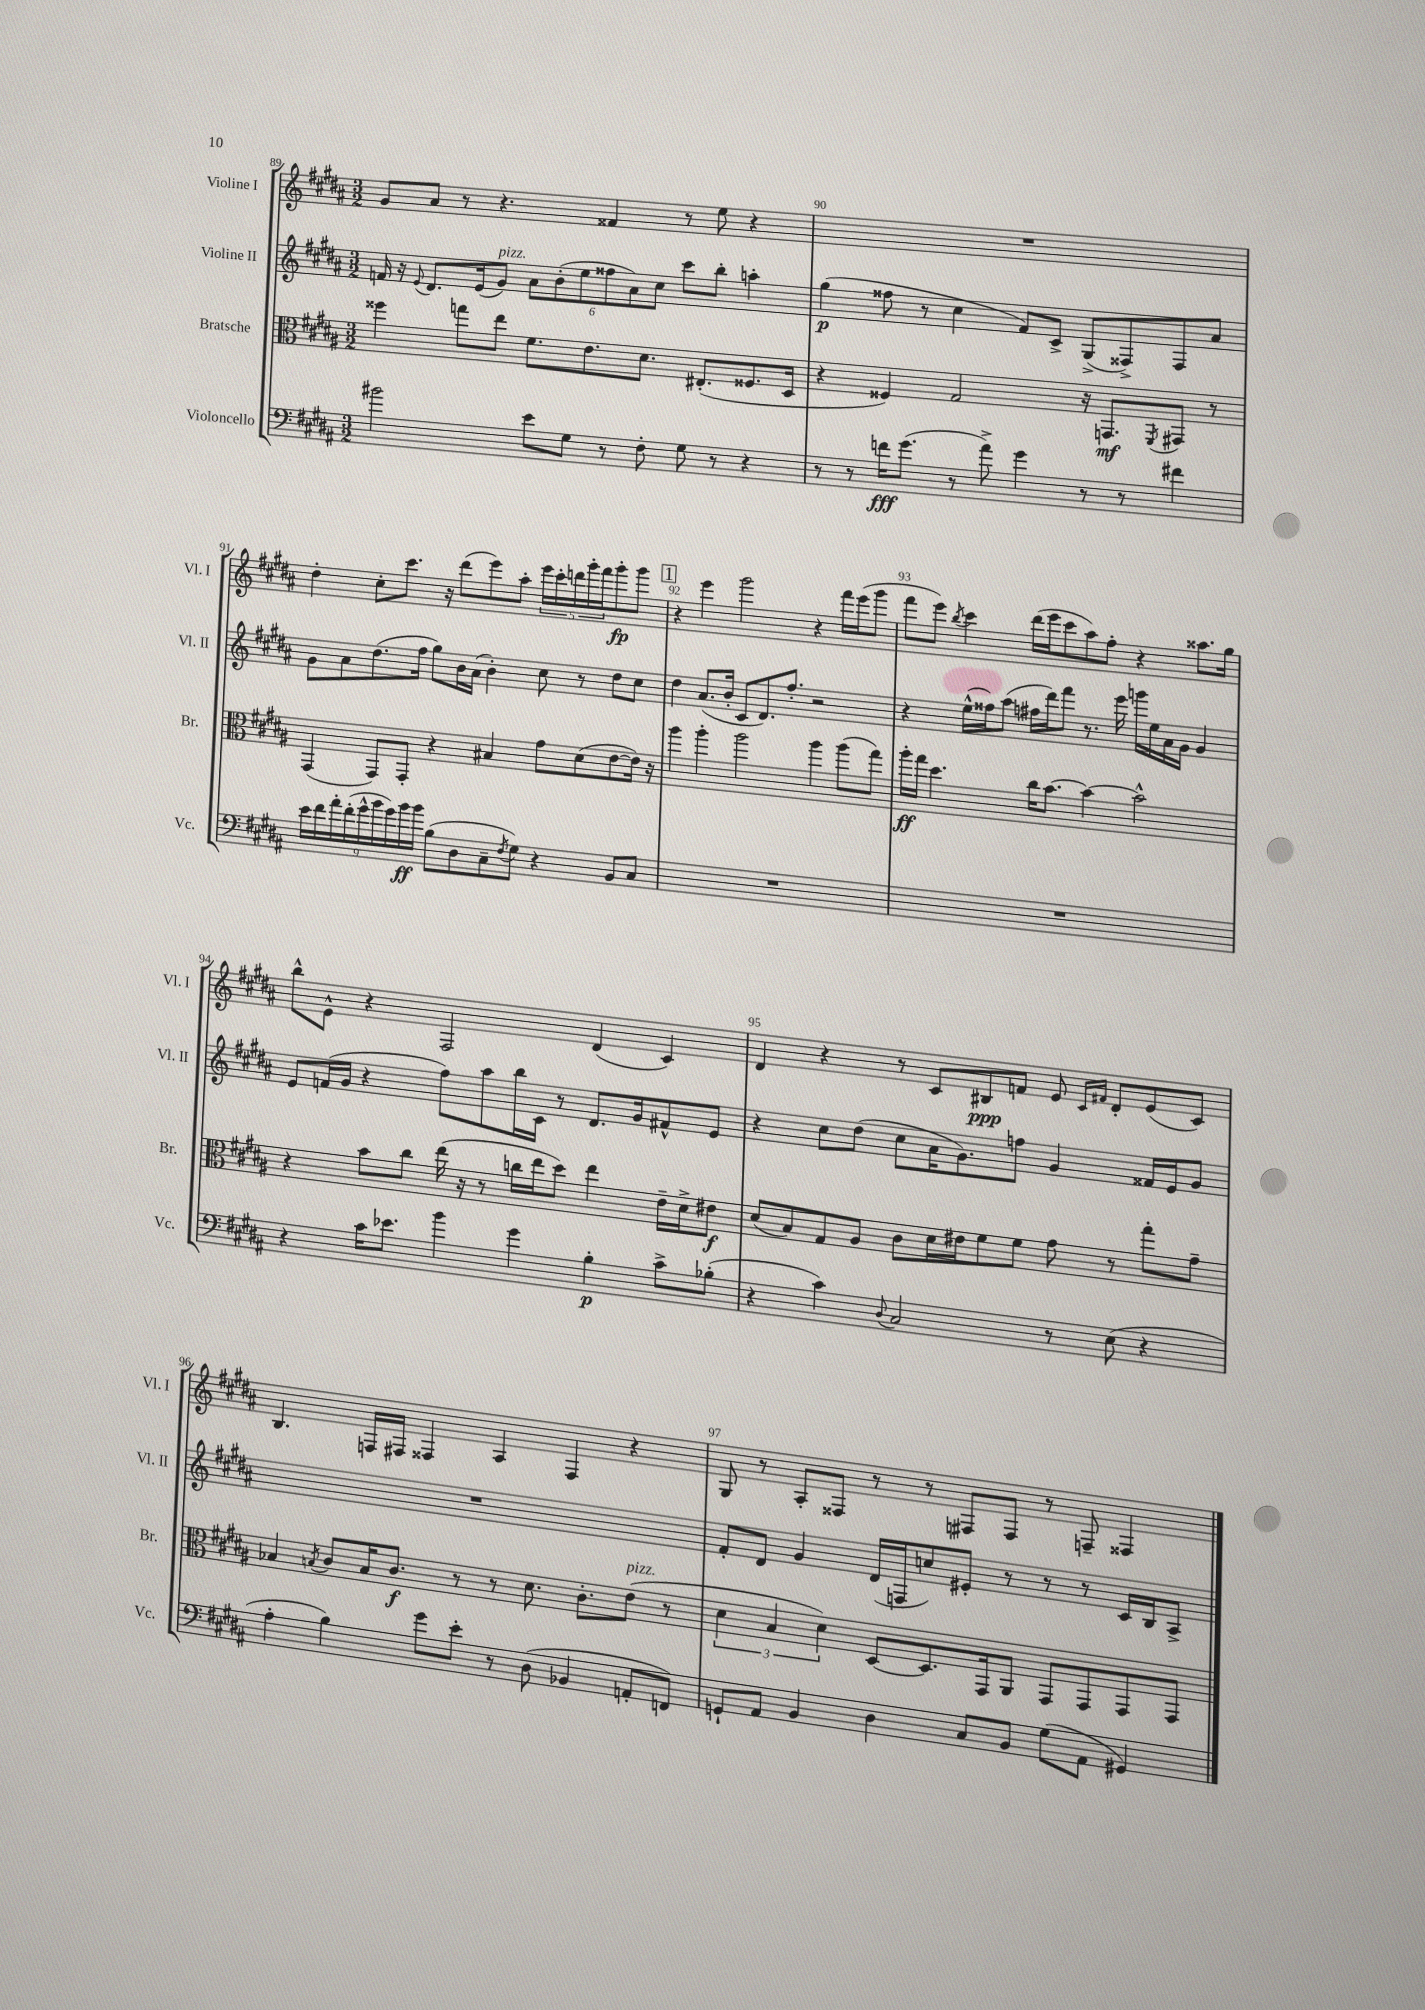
<<
\new StaffGroup <<
\new Staff = "s0" \with { instrumentName = "Violine I" shortInstrumentName = "Vl. I" } {
    \clef treble \key b \major \numericTimeSignature \time 3/2
    gis'8 ais'8 r8 r4. fisis'4 r8 e''8 r4 |
    R1. |
    dis''4-. cis''8-. cis'''8. r16 dis'''8( e'''8) ais''8-. \tuplet 5/4 { e'''16 cis'''16-. d'''16 gis'''16-. fis'''16 } gis'''8-.\fp gis'''8 |
    \mark \markup { \box "1" } r4 e'''4 gis'''2 r4 fis'''16 e'''16( gis'''8 |
    fis'''8 e'''8) \acciaccatura { b''8 } cis'''4 dis'''16( e'''16 cis'''8 ais''8) fis''8-. r4 aisis''8. gis''16 |
    b''8-^ e'8-^ r4 fis2 dis'4( cis'4) |
    dis'4 r4 r8 cis'8 bis8\ppp f'8 e'8 \grace { cis'16 fis'16 } dis'8-. e'8( cis'8) |
    b4. f16 fis16 fisis4 ais4 fisis4 r4 |
    gis8 r8 ais8-. fisis8 r8 r8 fis8 fis8 r8 f8-- fisis4 \bar "|." |
}
\new Staff = "s1" \with { instrumentName = "Violine II" shortInstrumentName = "Vl. II" } {
    \clef treble \key b \major \numericTimeSignature \time 3/2
    f'16 r16 \appoggiatura { e'8 } dis'8. e'16( gis'8^\markup { \italic "pizz." }) \tuplet 6/4 { ais'8 b'8-.( e''8 fisis''8 ais'8) cis''8 } cis'''8 b''8-. a''4-. |
    gis''4\p( fisis''8 r8 cis''4 fis'8) cis'8-> gis8->( fisis8->) fisis8 ais'8 |
    gis'8 ais'8 dis''8.( fis''16 gis''8) b'16 ais'16( b'4-.) cis''8 r8 dis''8 cis''8 |
    \mark \markup { \box "1" } dis''4 ais'8.( b'16-. cis'8 dis'8.) fis''8.-. r2 |
    r4 e''16-^( fisis''16) ais''8( fis''16 dis'''16) fis'''8 r8. e'''16 g'''16 e''16 ais'16 gis'16 gis'4 |
    e'8 f'16( gis'16 r4 fis''8) ais''8 b''16 cis'16 r8 dis'8. gis'16 fis'8-^ e'8 |
    r4 cis''8 dis''8( cis''8 ais'16 gis'8.) f''8 gis'4 fisis'16 e'16 gis'8 |
    R1. |
    fis'8-. dis'8 gis'4 dis'16( f16 c''8) eis'8-. r8 r8 r8 cis'16 b16 ais8-> \bar "|." |
}
\new Staff = "s2" \with { instrumentName = "Bratsche" shortInstrumentName = "Br." } {
    \clef alto \key b \major \numericTimeSignature \time 3/2
    fisis''4 g''8 e''8 fis'8. e'8. dis'8. eis8.-.( fisis8. dis16 |
    r4 fisis4) gis2 r16 g,8.\mf \acciaccatura { fis,8 } gis,8 r8 |
    gis,4( gis,8) gis,8-. r4 bis4 gis'8 dis'8( e'8~ e'16) r16 |
    \mark \markup { \box "1" } ais''4 ais''4-. ais''2 ais''4 ais''8( gis''8) |
    ais''16-.\ff gis''16 dis''4. cis''16 b'8.~ b'4~ b'2-^ |
    r4 b'8 cis''8 e''16( r16 r8 c''16 e''16 dis''8) e''4 e'16-- dis'16-> eis'8\f |
    dis'8( b8) gis8 ais8 cis'8 dis'16 eis'16 fis'8 fis'8 gis'8 r8 gis''8-. gis'8-- |
    bes4 \acciaccatura { b8 } cis'8 b16 cis'8.\f r8 r8 dis'8. cis'8.-. e'8^\markup { \italic "pizz." }( r8 |
    \tuplet 3/2 { dis'4 b4 dis'4) } dis8~ dis8. gis,16 ais,8 gis,8 gis,8 gis,8 gis,8 \bar "|." |
}
\new Staff = "s3" \with { instrumentName = "Violoncello" shortInstrumentName = "Vc." } {
    \clef bass \key b \major \numericTimeSignature \time 3/2
    bis'2 e'8 gis8 r8 fis8-. gis8 r8 r4 |
    r8 r8 f'16\fff gis'8.( r8 ais'8->) gis'4 r8 r8 fis'4 |
    \tuplet 9/8 { e'16 fis'16 ais'16-. fis'16-.( gis'16-^ b'16 gis'16) b'16\ff b'16 } b8( dis8 cis8-- \acciaccatura { fis8 } gis8) r4 b,8 cis8 |
    \mark \markup { \box "1" } R1. |
    R1. |
    r4 cis'16 ees'8. b'4 gis'4 b4-.\p cis'8-> bes8-.( |
    r4 cis'4) \appoggiatura { dis8 } cis2 r8 e8( r4 |
    ais4-. b4) gis'8 e'8-. r8 dis8( bes,4 a,8-. f,8) |
    g,8-! ais,8 b,4 dis4 cis8 b,8 gis8( ais,8 gis,4) \bar "|." |
}
>>
>>
\layout { \context { \Score currentBarNumber = #89 \override BarNumber.break-visibility = ##(#f #t #t) barNumberVisibility = #all-bar-numbers-visible } }
